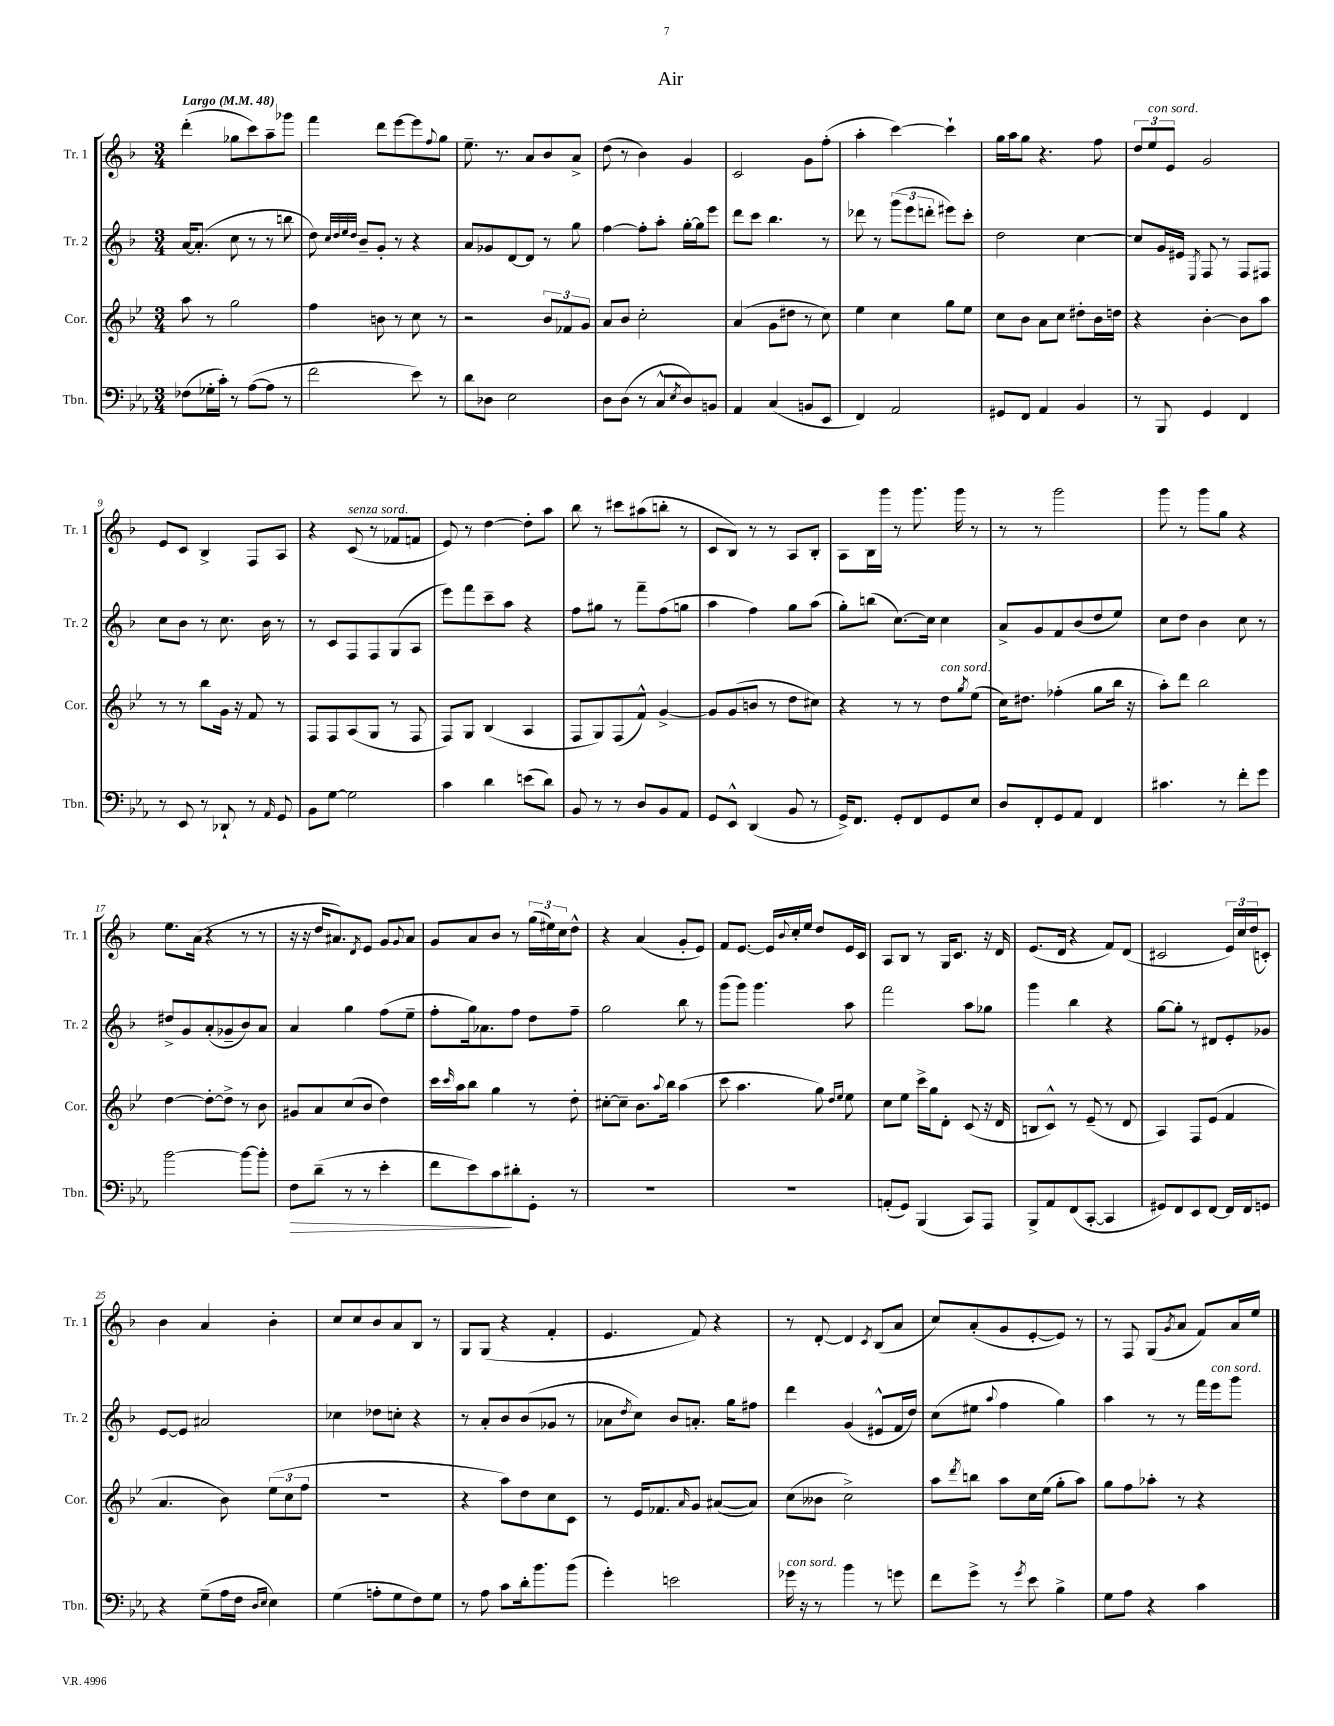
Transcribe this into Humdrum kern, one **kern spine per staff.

**kern	**kern	**kern	**kern
*staff4	*staff3	*staff2	*staff1
*clefF4	*clefG2	*clefG2	*clefG2
*k[b-e-a-]	*k[b-e-]	*k[b-]	*k[b-]
*M3/4	*M3/4	*M3/4	*M3/4
*MM48	*MM48	*MM48	*MM48
(8F-	8aa	[16a	(4ddd'
.	.	(8.a']	.
16G-'	8r	.	.
16c')	.	.	.
8r	2gg	8cc	8gg-
([8A-	.	8r	8ccc)
8A-]	.	8r	8aa~
8r	.	8bb	8ggg-
=	=	=	=
2f	4ff	8dd)	4fff
.	.	32qqcc	.
.	.	32qqdd	.
.	.	32qqee	.
.	.	32qqdd	.
.	.	8b-~	.
.	8b	8g'	8ddd
.	8r	8r	[8eee
8e-)	8cc	4r	8eee]
.	.	.	8qqff
8r	8r	.	8gg
=	=	=	=
8d	2r	8a	8.ee~
8D-	.	8g-	.
.	.	.	8.r
2E-	.	[8d	.
.	.	8d]	8a
.	12b-	8r	8b-
.	12f-	.	.
.	.	8gg	8a^
.	12g	.	.
=	=	=	=
8D	8a	[4ff	(8dd
(8D	8b-	.	8r
8r	2cc'	8ff']	4b-)
8C^^	.	8aa'	.
8qE-	.	.	.
8D)	.	[16gg'	4g
.	.	16gg]	.
8BB	.	8eee	.
=	=	=	=
4AA-	(4a	8ddd	2c
.	.	8ccc	.
(4C	8g	4.bb-	.
.	8dd#	.	.
8BB	8r	.	8g
8EE-	8cc)	8r	(8ff'
=	=	=	=
4FF)	4ee-	8ddd-	4aa'
.	.	8r	.
2AA-	4cc	(12ggg	[4ccc)
.	.	12eee	.
.	.	12ddd'	.
.	8gg	8eee#)	4ccc`]
.	8ee-	8ccc'	.
=	=	=	=
8GG#	8cc	2dd	16gg
.	.	.	16aa
8FF	8b-	.	8gg
4AA-	8a	.	4.r
.	8cc	.	.
4BB-	8dd#'	[4cc	.
.	16b-	.	8ff
.	16dd	.	.
=	=	=	=
8r	4r	8cc]	12dd
.	.	.	12ee
8BBB-	.	16g	.
.	.	.	12e
.	.	16e#	.
.	.	8qE	.
4GG	[4b-'	8F	2g
.	.	8r	.
4FF	8b-]	8F	.
.	8aa	8F#	.
=	=	=	=
8r	8r	8cc	8e
8EE-	8r	8b-	8c
8r	8bb-	8r	4B-^
8DD-`	16g	8.cc	.
.	16r	.	.
8r	8f	.	8F
.	.	16b-	.
16qqAA-	.	.	.
8GG	8r	8r	8A
=	=	=	=
8BB-	8F	8r	4r
[8G	8F	8c	.
2G]	(8A	8F	(8c
.	8G	8F	8r
.	8r	(8G	8f-
.	8F	8A	8f
=	=	=	=
4c	8F)	8eee)	8e)
.	8G	8fff	8r
4d	(4B-	8ccc~	[4dd
.	.	8aa	.
(8e	4A	4r	8dd']
8d)	.	.	8aa
=	=	=	=
8BB-	8F	8ff	8bb-
8r	8G)	8gg#	8r
8r	(8F	8r	8ccc#
8D	8f^^)	8fff~	(8aa#
8BB-	[4g^	(8ff	8bb'
8AA-	.	8gg	8r
=	=	=	=
8GG	8g]	4aa	8c
8EE-^^	(8g	.	8B-)
(4DD	8b	4ff)	8r
.	8r	.	8r
8BB-	8dd	8gg	8A
8r	8cc#)	(8aa	8B-'
=	=	=	=
16GG^)	4r	8gg')	8A
8.FF	.	.	.
.	.	(8bb	16B-
.	.	.	16ggg
8GG'	8r	[8.cc)	8r
8FF	8r	.	8.ggg
.	.	16cc]	.
8GG	8dd	4cc	.
.	.	.	16ggg
.	8qgg	.	.
8E-	(8ee-	.	8r
=	=	=	=
8D	16cc)	8a^	8r
.	8.dd#	.	.
8FF'	.	8g	8r
8GG	(4ff-'	8f	2ggg
8AA-	.	(8b-	.
4FF	8gg	8dd	.
.	16bb-	8ee)	.
.	16r	.	.
=	=	=	=
4.c#	8aa')	8cc	8ggg
.	8ddd	8dd	8r
.	2bb-	4b-	8ggg
8r	.	.	8gg
8f'	.	8cc	4r
8g	.	8r	.
=	=	=	=
[2b-	[4dd	8dd#^	8.ee
.	.	8g	.
.	.	.	(16a
.	8dd'_	(8a'	4r
.	8dd^]	8g-~	.
8b-_	8r	8b-)	8r
8b-']	8b-	8a	8r
=	=	=	=
8F	8g#	4a	16r
.	.	.	16r
(8d~	8a	.	16dd
.	.	.	8.a#)
8r	(8cc	4gg	.
.	.	.	8qd
8r	8b-	.	8e
4e-'	4dd)	(8ff	8g
.	.	.	8qqg
.	.	8ee~	8a#
=	=	=	=
8f	16ccc	8ff'	8g
.	16qqccc	.	.
.	16aa	.	.
8e-)	8bb-	16gg)	8a
.	.	8.a-	.
8c	4gg	.	8b-
8d#'	.	8ff	8r
8GG'	8r	8dd	(24gg
.	.	.	24ee#)
.	.	.	24cc
8r	8dd'	8ff~	8dd^^
=	=	=	=
2.r	[8cc#'	2gg	4r
.	8cc#~]	.	.
.	8.b-	.	(4a
.	8qqaa	.	.
.	16bb-	.	.
.	(4aa	8bb-	8g'
.	.	8r	8e)
=	=	=	=
2.r	8ccc	(8ggg	8f
.	4.aa	8ggg)	[8.e
.	.	4.ggg	.
.	.	.	16e]
.	.	.	8qqb-
.	.	.	16cc'
.	.	.	16ee
.	8gg)	.	8dd
.	16qqdd	.	.
.	16qqee-	.	.
.	8ee-	8aa	16e
.	.	.	16c
=	=	=	=
(8AA'	8cc	2fff	8A
8GG)	8ee-	.	8B-
(4BBB-	16ccc^	.	8r
.	16gg	.	.
.	8d'	.	16G
.	.	.	8.c
8CC)	(8c	8aa	.
8AAA-	16r	8gg-	16r
.	16d	.	16d
=	=	=	=
8BBB-^	8B	4ggg	(8.e
8AA-	8c^^)	.	.
.	.	.	16d
(8FF	8r	4bb-	4r
[8CC'	(8e-~	.	.
4CC]	8r	4r	8f)
.	8d	.	(8d
=	=	=	=
8GG#)	4A)	[8gg	2c#
8FF	.	8gg']	.
8EE-	8F	8r	.
[8FF	(8e-	8d#	.
16FF]	4f	8e'	24e)
.	.	.	24cc
16FF	.	.	.
.	.	.	(24dd
8GG	.	8g-	8c')
=	=	=	=
4r	4.a	[8e	4b-
.	.	8e]	.
(8G~	.	2a#	4a
16A-	8b-)	.	.
16F	.	.	.
16qqD	.	.	.
16qqE-	.	.	.
4E-)	(12ee-	.	4b-'
.	12cc	.	.
.	12ff	.	.
=	=	=	=
(4G	2.r	4cc-	8cc
.	.	.	8cc
8A'	.	8dd-	8b-
8G	.	8cc'	8a
8F)	.	4r	8B-
8G	.	.	8r
=	=	=	=
8r	4r	8r	8G
8A-	.	8a'	(8G
8c	8aa)	8b-	4r
16d'	8dd	(8b-	.
8.b-	.	.	.
.	8cc	8g-	4f'
(8b-	8c	8r	.
=	=	=	=
4g')	8r	8a-	4.e
.	.	8qdd	.
.	16e-	8cc)	.
.	8.f-	.	.
2e	.	8b-	.
.	16qqa	.	.
.	8g	8.a'	8f)
.	([8a#	.	4r
.	.	16gg	.
.	8a#])	8ff#	.
=	=	=	=
16g-	(8cc	4ddd	8r
16r	.	.	.
8r	8b--	.	[8d'
4b-	2cc^)	(4g	4d]
.	.	.	8qc
8r	.	8e#^^	(8B-
8g	.	16f	8a
.	.	16dd)	.
=	=	=	=
8f	8aa	(8cc	8cc)
.	8qddd	.	.
8g^	8bb	8ee#	(8a'
.	.	8qqaa	.
8r	8aa	4ff	8g
8qg	.	.	.
8e-	16cc	.	[8e'
.	(16ee-	.	.
4B-^	8gg'	4gg)	8e])
.	8aa)	.	8r
=	=	=	=
8G	8gg	4aa	8r
8A-	8ff	.	8F
4r	8aa-'	8r	(8G
.	.	.	8qg
.	8r	8r	8a
4c	4r	16fff	8f)
.	.	16eee	.
.	.	8ggg	16a
.	.	.	16ee
==	==	==	==
*-	*-	*-	*-
